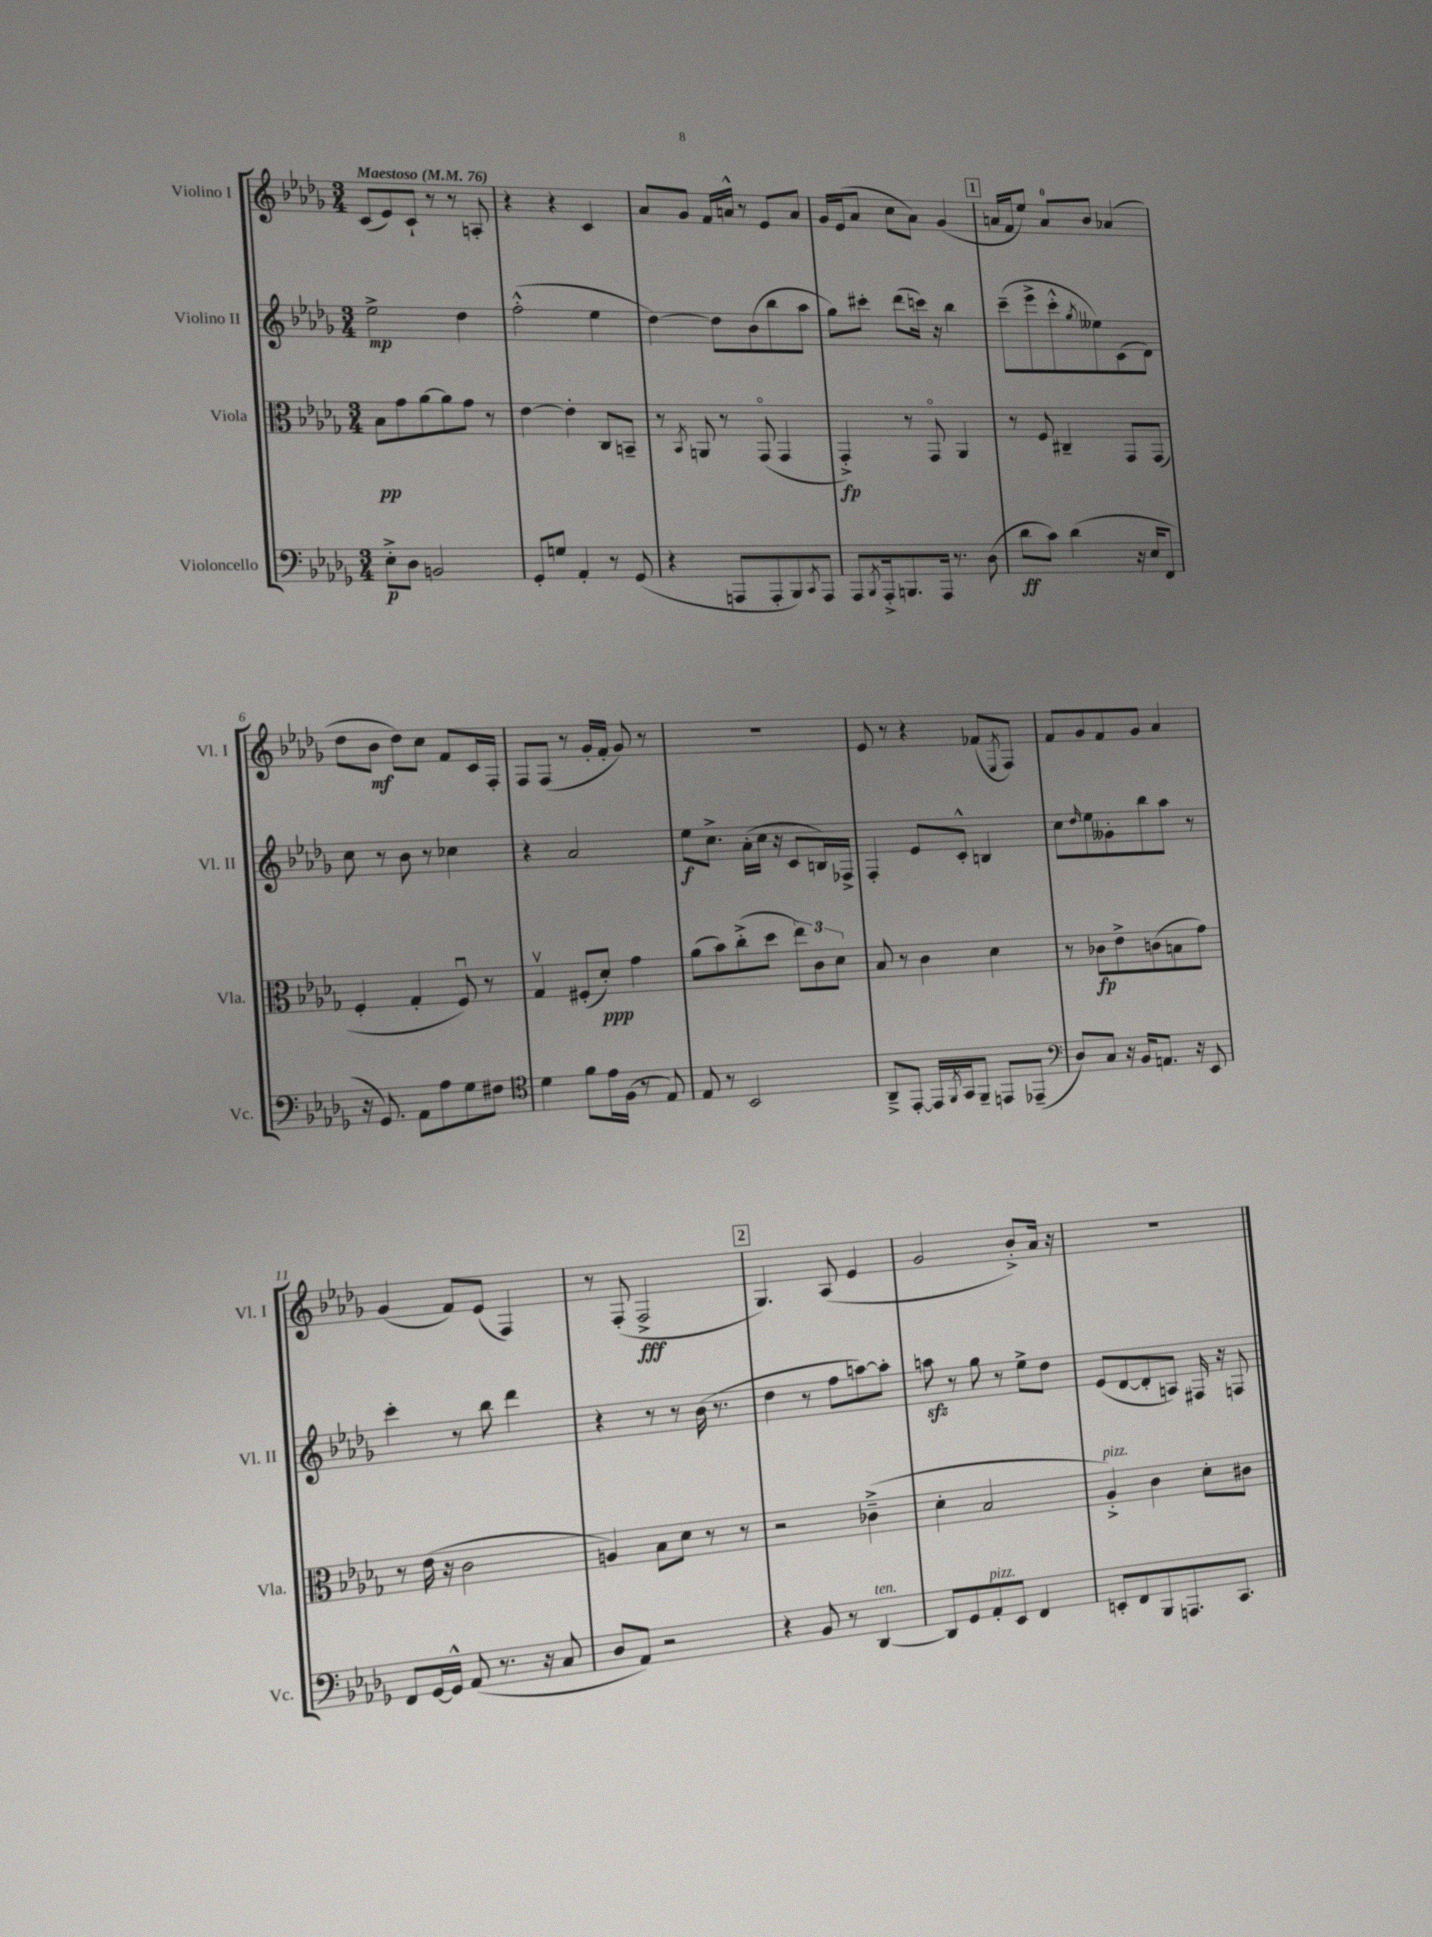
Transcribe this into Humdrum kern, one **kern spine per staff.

**kern	**kern	**kern	**kern
*staff4	*staff3	*staff2	*staff1
*clefF4	*clefC3	*clefG2	*clefG2
*k[b-e-a-d-g-]	*k[b-e-a-d-g-]	*k[b-e-a-d-g-]	*k[b-e-a-d-g-]
*M3/4	*M3/4	*M3/4	*M3/4
*MM76	*MM76	*MM76	*MM76
8E-'^	8B-	2ee-^	(8c
8D-	8g-	.	8e-)
2BB	[8a-	.	8c`
.	8a-]	.	8r
.	8g-	4dd-	8r
.	8r	.	8A'
=	=	=	=
8GG-'	[4e-	(2ff'^^	4r
8G	.	.	.
4AA-'	4e-']	.	4r
8r	8C	4ee-	4c
(8GG-	8BB~	.	.
=	=	=	=
4r	8r	[4dd-)	8a-
.	8qBB-	.	.
.	8AA	.	8g-
8AAA	8r	8dd-]	16f
.	.	.	16a^^
8AAA'	(8GG-o	(8b-	8r
8BBB-)	4GG-	8bb-	8e-
8qCC	.	.	.
8AAA	.	8aa-	8a
=	=	=	=
8AAA-	4GG-'^)	8gg-)	16g-
.	.	.	(16e-
8qBBB-	.	.	.
16AAA-'^	.	8ccc#'	8a-
8.BBB	.	.	.
.	8r	(8ddd-	8cc
16AAA-	8GG-o	16ccc)	8a-)
8.r	.	16r	.
.	4AA-	4bb-	(4g-
(8D-	.	.	.
=	=	=	=
8d-	8r	(8ccc~	16a
.	.	.	16f
8c)	8F	8eee-^	8ee-)
(4d-	4C#~	8ccc'^^	8a
.	.	8qgg-	.
.	.	8ee--)	8b-
16r	8GG-	(8c	(4a-
16E-	.	.	.
8FF	(8GG-	8d-)	.
=	=	=	=
16r	4F'	8cc	8dd-
8.GG-)	.	.	.
.	.	8r	8b-
8AA-	4G-'	8b-	8dd-)
8A-	.	8r	8cc
8G-	8Fu)	4cc-	8f
8F#	8r	.	16c
.	.	.	16F'
=	=	=	=
*clefC4	*	*	*
4d-	4G-v	4r	8F
.	.	.	(8F
8f	(8F#'	2a-	8r
16e-	8d-')	.	16g-'
(16F	.	.	16f'
8r	4g-	.	8g-)
8E-)	.	.	8r
=	=	=	=
8E-	(8a-	8ee-	2.r
8r	8b-)	8.cc^	.
2BB-	(8cc'^	.	.
.	.	(16a-'	.
.	8dd-	16cc	.
.	.	16r	.
.	12ee-)	8c	.
.	12c	.	.
.	.	16B)	.
.	12d-	.	.
.	.	16F-^	.
=	=	=	=
8AA-~^	8B-	4F'	8e-
[8EE-'	8r	.	8r
16EE-]	4c	8e-	4r
8qFF	.	.	.
16GG-	.	.	.
8FF~	.	8c'^^	.
8EE	4d-	4B	(8f-
.	.	.	8qE-
(8EE-~	.	.	8F)
=	=	=	=
*clefF4	*	*	*
8D-)	8r	8cc	8f
.	.	16qqdd-	.
8C	8c-	8ee-	8g-
16r	8e-^	8g--'	8f
16BB-	.	.	.
8.AA	(8c	8bb-	8g-
.	8B	8aa-	4a-
16r	.	.	.
8EE-	8g-)	8r	.
=	=	=	=
8FF	8r	4ccc'	(4g-
[16GG-	(16e-	.	.
16GG-^^]	16r	.	.
(8AA-	2c	8r	8f)
8.r	.	8bb-	(8e-
.	.	4ddd-	4F)
16r	.	.	.
8C	.	.	.
=	=	=	=
8D-	4A)	4r	8r
8AA-)	.	.	(8F'
2r	8B-	8r	2F^
.	8d-	8r	.
.	8r	(16b-	.
.	.	8.r	.
.	8r	.	.
=	=	=	=
4r	2r	4dd-	4.G-)
8BB-	.	8r	.
8r	.	8ff	(8A-
[4DD-	(4c-~^	[8aa)	4e-
.	.	8aa']	.
=	=	=	=
8DD-]	4d-'	8aa	2g-
8GG-	.	8r	.
8AA-'	2B-	8gg-	.
8EE-	.	8r	.
4FF	.	8ee-^	8b-'^)
.	.	8dd-	16a-
.	.	.	16r
=	=	=	=
8EE'	4A-'^)	(8e-	2.r
8FF	.	[8d-	.
8BBB-	4c	8d-']	.
8.AAA	.	8A)	.
.	8d-'	16F#	.
8.CC	.	16r	.
.	8c#	8F	.
==	==	==	==
*-	*-	*-	*-
